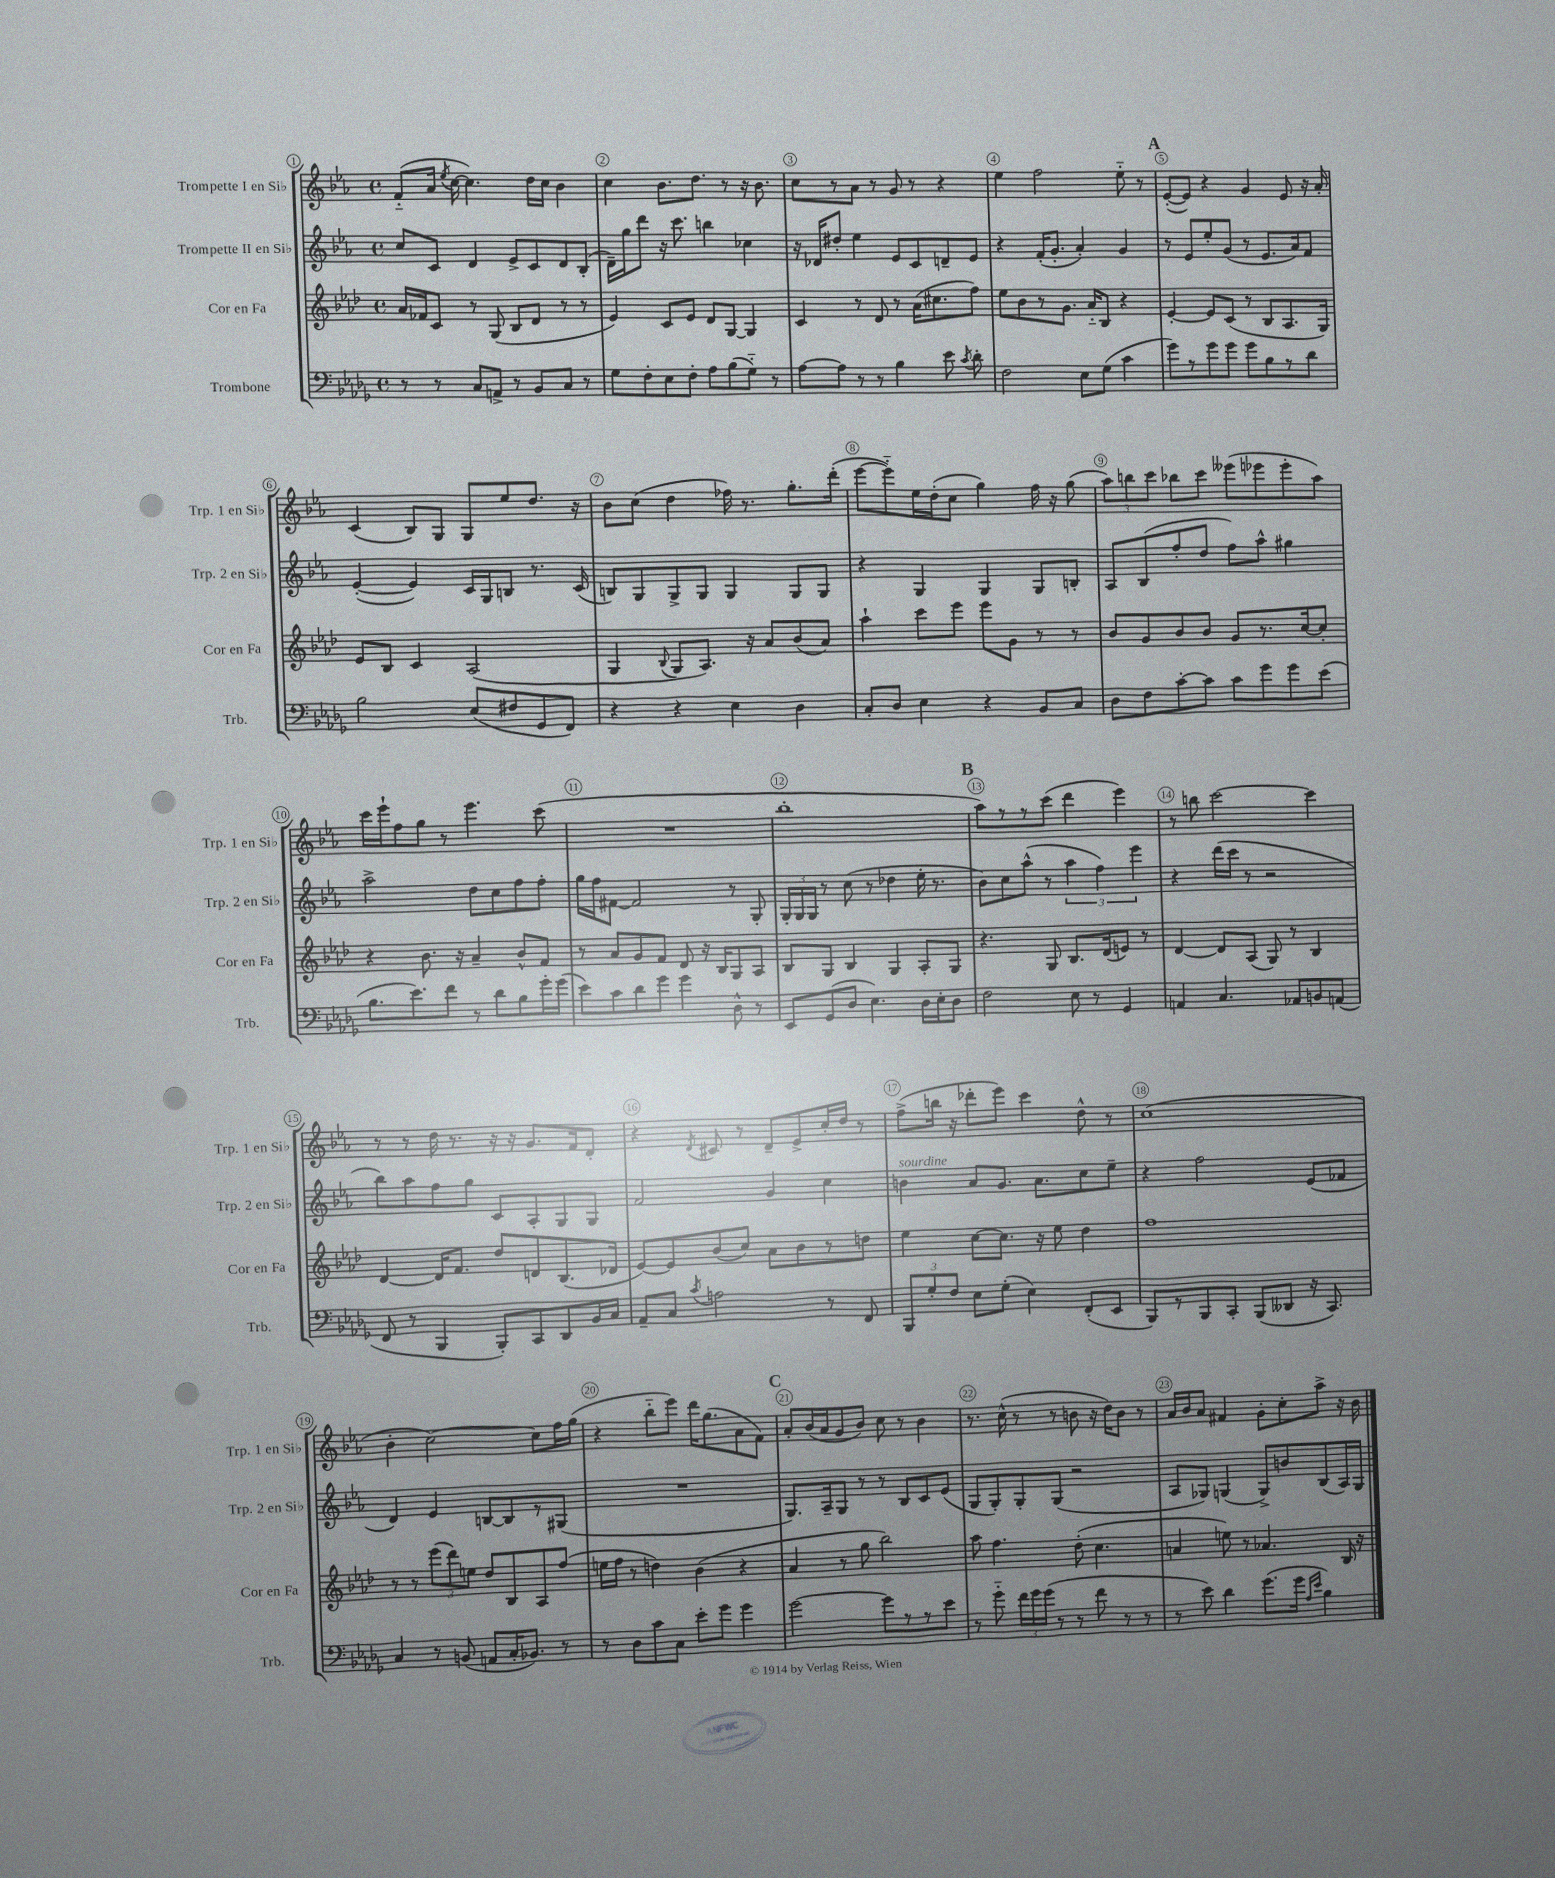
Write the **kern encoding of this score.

**kern	**kern	**kern	**kern
*part4	*part3	*part2	*part1
*staff4	*staff3	*staff2	*staff1
*I"Trombone	*I"Cor en Fa	*I"Trompette II en Si♭	*I"Trompette I en Si♭
*I'Trb.	*I'Cor en Fa	*I'Trp. 2 en Si♭	*I'Trp. 1 en Si♭
*clefF4	*clefG2	*clefG2	*clefG2
*k[b-e-a-d-g-]	*k[b-e-a-d-]	*k[b-e-a-]	*k[b-e-a-]
*M4/4	*M4/4	*M4/4	*M4/4
*met(c)	*met(c)	*met(c)	*met(c)
=1	=1	=1	=1
8r	16a-/LL	8cc/L	(8f/L
.	16f-X/J	.	.
8r	8c/J	8c/J	16a-/Jk
.	.	.	8qee-/
.	.	.	[16cc\
8C/L	8r	4d/	4.cc\])
8AAn^/J	(8G/	.	.
8r	8B-/L	8e-^/L	.
8BB-/L	8d-/J	8c/	16dd\LL
.	.	.	16cc\JJ
8C/J	8r	8d/	4b-\
8r	8r	(8B-'/J	.
=2	=2	=2	=2
8G-\L	4e-/)	16d~\LL)	4cc\
.	.	16gg\J	.
8F'\	.	8ddd\J	.
8E-\	8c/L	16r	8.b-\L
.	.	8.ccc\	.
8F'\J	8e-/J	.	.
.	.	.	8.dd\J
8A-\L	8d-/L	4bbn\	.
(8B-\	[8G/J	.	8r
8G-\J)	4G/]	4cc-X\	16r
.	.	.	8.b-\
8r	.	.	.
=3	=3	=3	=3
[8A-\L	4c/	16r	8cc\L
.	.	16d-X/KL	.
8A-\J]	.	8dd#X'/J	8r
8r	8r	4ee-\	8a-\J
8r	8d-/	.	8r
4B-\	8r	8e-/L	8g/
.	(16a-\KL	8c/	8r
.	8.cc#X\	.	.
8e-\	.	8dn~/	4r
8qc/	.	.	.
8d-'\	8ff\J)	8e-/J	.
=4	=4	=4	=4
2F\	8ee-\L	4r	4ee-\
.	8b-\	.	.
.	8r	(16f'/KL	2ff\
.	.	8.g'/J	.
.	8.g\J	.	.
8E-\L	.	4a-'/)	.
.	16a-/KL	.	.
(8G-\J	8B-/J	.	.
4c\	4r	4g/	8ee-\
.	.	.	8r
!!LO:REH:place=s1:t=A
=5	=5	=5	=5
8g-\L)	[4e-'/	8r	([8e-'/L
8r	.	8e-/L	8e-/J])
8g-\	8e-/L]	8ee-'/	4r
8g-\J	(8c/J	(8g/J	.
8g-\L	8r	8r	4g/
8B-\	8B-/L	8.e-/L	.
8r	8.A-/	.	8e-/
.	.	16a-/k)	.
8d-\J	.	8f/J	16r
.	16G/Jk)	.	16a-'/
!!LO:LB:g=z
=6	=6	=6	=6
2B-\	8e-/L	([4e-'/	(4c/
.	8B-/J	.	.
.	4c/	4e-/])	8B-/L)
.	.	.	8G/J
(8E-/L	(2A-/	16c/LL	8G/L
.	.	16G/J	.
8F#X/	.	8Bn/J	8ee-/
8GG-/	.	8.r	8.dd/J
8FF/J)	.	.	.
.	.	(16c/	16r
=7	=7	=7	=7
4r	4G/	8Bn/L)	8b-\L
.	.	8G/	(8cc\J
.	8qqB-/	.	.
4r	8G/L	8G^/	4dd\
.	8.A-/J)	8G/J	.
4E-\	.	4G/	16ff-X\)
.	16r	.	8.r
.	8a-/L	.	.
4D-\	(8b-/	8G/L	8.gg'\L
.	8a-/J)	8G/J	.
.	.	.	(16ddd'\Jk
=8	=8	=8	=8
8C'/L	4aa-`\	4r	[8eee-\L
8D-/J	.	.	8eee-\])
4E-\	8ccc\L	4G/	16ee-\L
.	.	.	(16dd'\J
.	8eee-\J	.	8cc\J
4r	8eee-\L	4G/	4gg\)
.	8g\J	.	.
8BB-/L	8r	8G/L	16ff\
.	.	.	16r
8C/J	8r	8Bn'/J	(8gg\
=9	=9	=9	=9
8D-\L	8b-/L	8A-/L	12aa-\L)
.	.	.	12bbn\
8F\	8g/	(8B-/	.
.	.	.	12ccc\J
[8c'\	8b-/	8ff'/	8bb-X\L
8c\J]	8b-/J	8dd/J	8ccc\J
8c\L	8g/L	8ff\L)	(8eee--X\L
8g-\	8.r	8aa-^^\J	8eee-X\
8g-\	.	4gg#X\	8eee-'\
.	[16cc/k	.	.
(8e-\J	8cc'/J]	.	8aa-\J)
!!LO:LB:g=z
=10	=10	=10	=10
8.B-\L	4r	2aa-^\	16ccc\LL
.	.	.	16eee-`\J
.	.	.	8ff\
8.e-\)	.	.	.
.	8.b-\	.	8gg\J
8f\J	.	.	8r
.	16r	.	.
8r	4a-~/	8dd\L	4.eee-\
8d-\L	.	8cc\	.
8B-\	8b-^^/L	8ff\	.
16g-'\L	8f/J	8ff'\J	(8ccc\
(16g-\JJ	.	.	.
=11	=11	=11	=11
8e-\L)	8r	16gg\LL	1r
.	.	16ff\J	.
8c\	8a-/L	[8f#X\J	.
8d-\	8g/	2f#/]	.
8g-\J	8f/J	.	.
4g-\	8d-/	.	.
.	16r	.	.
.	16B-/KL	.	.
8D-^^\	8G/	8r	.
8r	8A-/J	8G'/	.
=12	=12	=12	=12
8EE-/L	8B-/L	24G'/LL	1bb-'
.	.	24G/	.
.	.	24G/JJ	.
(8GG-/	8G/J	8r	.
8D-/J	4B-/	(8cc\	.
4.E-\)	.	8r	.
.	4G/	4dd-X\	.
16D-\LL	8A-'/L	16ee-'\	.
16E-'\J	.	8.r	.
8D-\J	8G/J	.	.
!!LO:REH:place=s1:t=B
=13	=13	=13	=13
2F\	4.r	8b-\L)	8aa-\L)
.	.	8cc\	8r
.	.	(8aa-^^\J	8r
.	8G/	8r	(8ccc\J
8E-\	8.B-/L	6aa-\	4ddd\
8r	.	.	.
.	.	6ff\)	.
.	(16d-/k	.	.
4GG-/	8en/J)	.	4eee-\)
.	.	6eee-\	.
.	8r	.	.
=14	=14	=14	=14
4AAn/	[4d-/	4r	8r
.	.	.	8bbn\
4.C/	8d-/L]	(16ddd\LL	[2ccc\
.	.	16ccc\JJ	.
.	(8A-/J	8r	.
.	8G/)	2r	.
8AA-X/L	8r	.	.
8BBn/	4B-/	.	4ccc\]
(8AAn/J	.	.	.
!!LO:LB:g=z
=15	=15	=15	=15
8FF/	[4d-/	8bb-\L)	8r
8r	.	8aa-\	8r
4BBB-/	16d-/KL]	8ff\	16dd\
.	8.f/J	.	8.r
.	.	8gg\J	.
8BBB-'/L)	8dd-/L	8c/L	16r
.	.	.	16r
8CC/	8dn/	8A-'/	8.g/L
8DD-/	(8.B-/	8G/	.
.	.	.	16f/k
16BB-/L	.	8G/J	8d'/J
16C/JJ	16d-X/Jk	.	.
=16	=16	=16	=16
8AA-~/L	[8e-/L)	2f/	4r
8C/J	8e-/]	.	.
8qc/	.	.	8qd/
2An\	(8b-/	.	8c#X/
.	8cc/J)	.	8r
.	8a-\L	4g/	8d~/L
.	8b-\	.	8e-^/
8r	8r	4cc\	16cc'/L
.	.	.	16dd/JJ
8FF/	8ddn\J	.	8r
=17	=17	=17	=17
!	!	!LO:TX:a:i:t=sourdine	!
12BBB-/L	4ee-\	4bn\	(8ff^\L
12G-'/	.	.	.
.	.	.	16bbn\Jk
12F/J	.	.	.
.	.	.	16r
8E-\L	[8cc\L	8a-/L	8ddd-X'\L
(8G-'\J	8.cc\J]	8.g/J	8eee-\J)
4E-\)	.	.	4ccc\
.	16r	8.a-\L	.
.	8ee-\	.	.
(8FF'/L	4dd-\	8cc\	8dd^^\
8EE-/J	.	8ee-~\J	8r
=18	=18	=18	=18
8BBB-/L)	1ff	4r	(1cc
8r	.	.	.
8BBB-/	.	2ff\	.
8CC'/J	.	.	.
(8BBB-/L	.	.	.
8DD--X/J	.	.	.
16r	.	(8e-/L	.
8.CC/)	.	.	.
.	.	8f-X/J	.
!!LO:LB:g=z
=19	=19	=19	=19
4C/	8r	4d/)	4b-'\
.	8r	.	.
8r	(12eee-\L	4e-/	[2cc\)
.	12ddd-\)	.	.
(8BBn/	.	.	.
.	12een\J	.	.
8AAn/L	8dd-/L	[8Bn/L	.
16C'/K	8B-/	8B/]	.
8.BB-X/J)	.	.	.
.	8A-/	8r	8cc\L]
8r	(8ff/J	(8G#X/J	16ff\L
.	.	.	(16gg\JJ
=20	=20	=20	=20
8r	16een\LL	1r	4r
.	16ff\JJ	.	.
8D-\L	8r	.	.
8c\	4ddn\)	.	8bb-\L
8C\J	.	.	8eee-\J)
8e-'\L	(4b-\	.	16ddd\KL
.	.	.	(8.gg\
8g-\J	.	.	.
4g-\	4r	.	8a-\
.	.	.	8f\J)
!!LO:REH:place=s1:t=C
=21	=21	=21	=21
[2g-\	4a-/	8.G/L)	8a-'/L
.	.	.	(16b-/L
.	.	16A-~/k	16a-/J
.	8r	8G/J	8g/
.	8gg\	8r	8b-/J)
8g-\L]	2bb-\)	8r	8cc\
8r	.	8B-/L	8r
8r	.	8c/	4b-\
8e-\J	.	(8e-/J	.
=22	=22	=22	=22
8r	8aa-\	8G/L	8.r
8g-\	4.ff\	8G'/)	.
.	.	.	(16cc^^\
24f\LL	.	8G'/	8r
24g-\	.	.	.
(24g-\JJ	.	.	.
8r	.	(8G/J	8r
8r	(8dd-'\	2r	8bn\
8f\	4.cc\	.	16r
.	.	.	16dd\KL)
8r	.	.	8b\J
8r	.	.	8r
=23	=23	=23	=23
8r	4an/	8A-/L	16a-/LL
.	.	.	16b-/J
8e-\)	.	8G-X/J)	8a-/J
4d-\	8een\)	(4Gn/	4f#X/
.	8r	.	.
(8.g-\L	4.a-X/	8G^/L)	8g'\L
.	.	8bn/	8cc'\
16g-\Jk	.	.	.
16qqA-/LL	.	.	.
16qqe-/JJ	.	.	.
4B-\)	.	(8B-/	8aa-^\J
.	16B-/	16A-/L)	16r
.	16r	16G/JJ	16b-\
==	==	==	==
*-	*-	*-	*-
